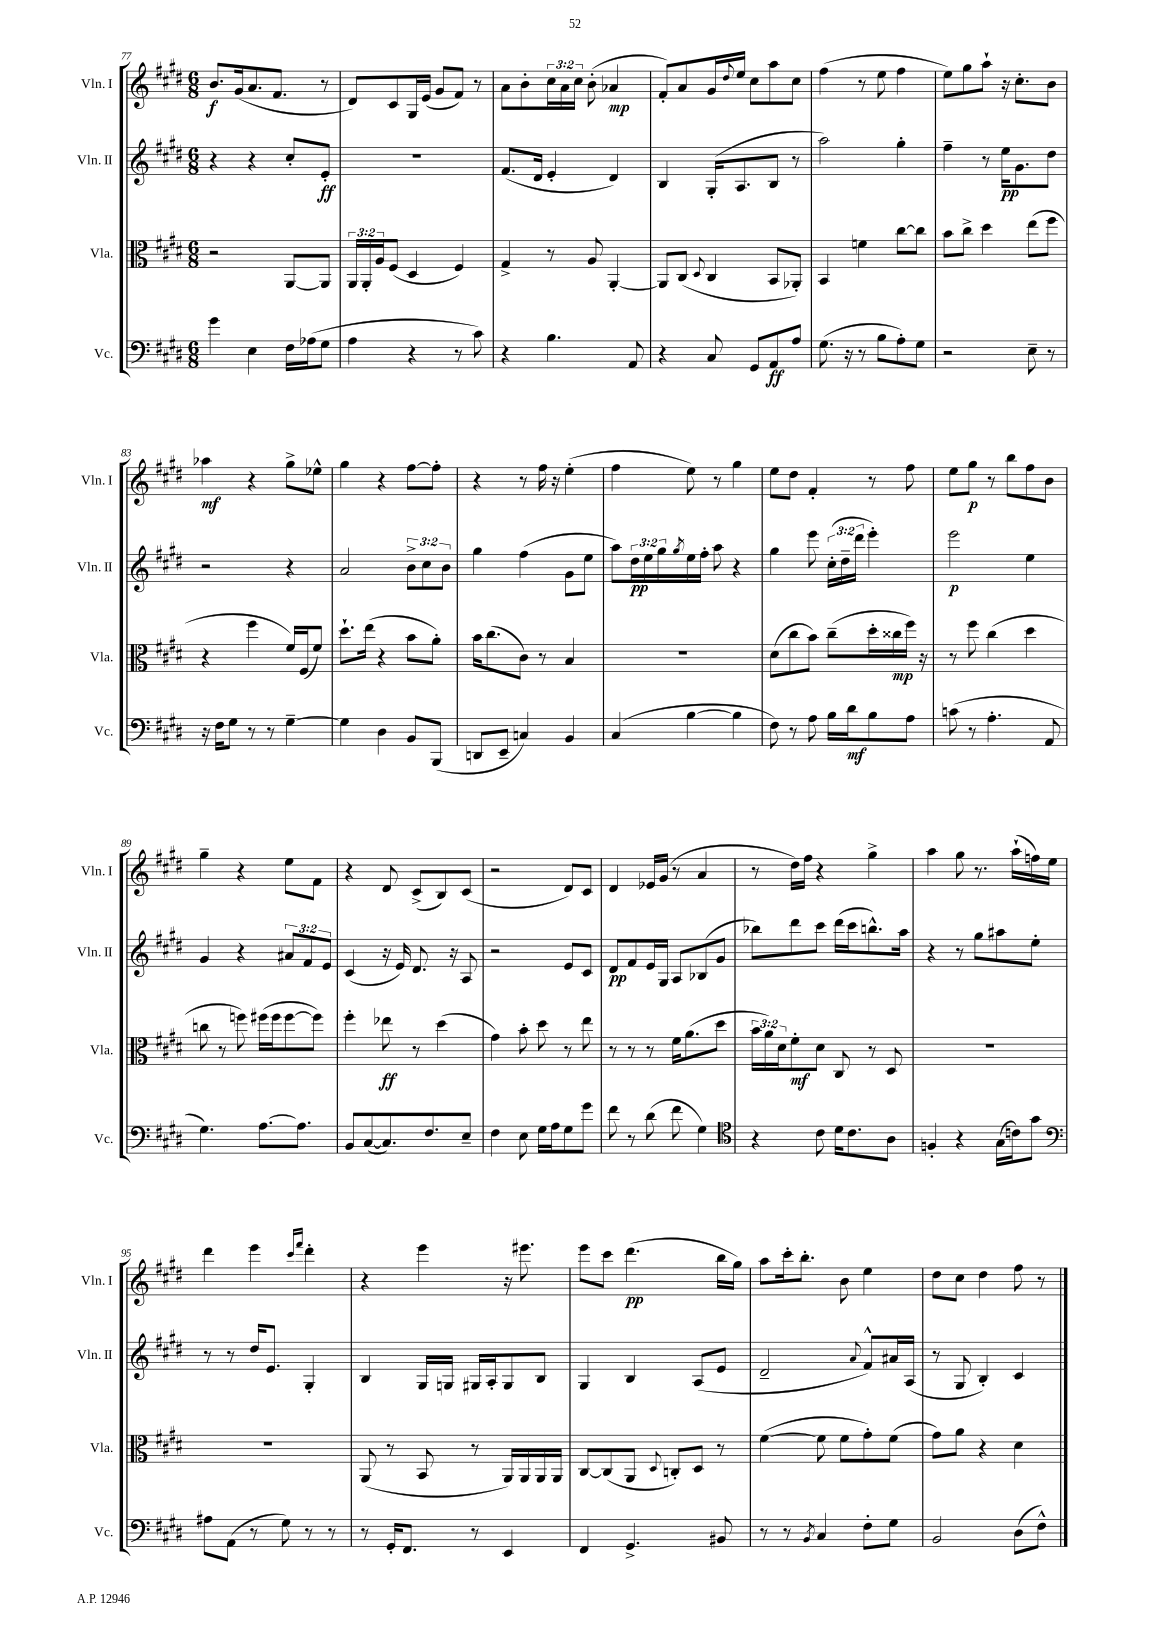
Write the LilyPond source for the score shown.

<<
\new StaffGroup <<
\new Staff = "s0" \with { instrumentName = "Vln. I" shortInstrumentName = "Vln. I" } {
    \clef treble \key e \major \numericTimeSignature \time 6/8 \override Staff.TupletNumber.text = #tuplet-number::calc-fraction-text
    b'8.\f gis'16( a'8. fis'8. r8 |
    dis'8) cis'8 gis16 e'16( gis'8 fis'8) r8 |
    a'8 b'8-. \tuplet 3/2 { cis''16 a'16 cis''16 } b'8-.( aes'4\mp |
    fis'8-.) a'8 gis'16 \appoggiatura { dis''8 } e''16 cis''8 a''8 cis''8 |
    fis''4( r8 e''8 fis''4 |
    e''8) gis''8 a''8-! r16 cis''8.-. b'8 |
    aes''4\mf r4 gis''8-> ees''8-^ |
    gis''4 r4 fis''8~ fis''8-. |
    r4 r8 fis''16 r16 e''4-.( |
    fis''4 e''8) r8 gis''4 |
    e''8 dis''8 fis'4-. r8 fis''8 |
    e''8 gis''8\p r8 b''8 fis''8 b'8 |
    gis''4-- r4 e''8 fis'8 |
    r4 dis'8 cis'8->( b8) cis'8( |
    r2 dis'8) cis'8 |
    dis'4 ees'16 gis'16( r8 a'4 |
    r8 dis''16) fis''16 r4 gis''4-> |
    a''4 gis''8 r8. a''16-!( f''16) e''16 |
    dis'''4 e'''4 \grace { cis'''16 fis'''16 } dis'''4-. |
    r4 e'''4 r16 eis'''8. |
    e'''8 cis'''8 dis'''4.\pp( b''16 gis''16) |
    a''8 cis'''16-. b''8.-. b'8 e''4 |
    dis''8 cis''8 dis''4 fis''8 r8 \bar "|." |
}
\new Staff = "s1" \with { instrumentName = "Vln. II" shortInstrumentName = "Vln. II" } {
    \clef treble \key e \major \numericTimeSignature \time 6/8 \override Staff.TupletNumber.text = #tuplet-number::calc-fraction-text
    r4 r4 cis''8-. e'8-.\ff |
    R2. |
    fis'8.( dis'16 e'4-. dis'4) |
    b4 gis16-.( a8. b8 r8 |
    a''2) gis''4-. |
    fis''4-- r8 e''16\pp gis'8. dis''8 |
    r2 r4 |
    a'2 \tuplet 3/2 { b'8-> cis''8 b'8 } |
    gis''4 fis''4( gis'8 e''8 |
    a''8) \tuplet 3/2 { dis''16\pp e''16 gis''16 } \acciaccatura { gis''8 } e''16 fis''16-. a''8 r4 |
    gis''4 e'''8 \tuplet 3/2 { cis''16-.( dis''16-- dis'''16 } e'''4-.) |
    e'''2\p e''4 |
    gis'4 r4 \tuplet 3/2 { ais'8 fis'8 e'8 } |
    cis'4( r16 e'16) dis'8. r16 a8 |
    r2 e'8 cis'8 |
    dis'8\pp fis'8 e'16 gis16 a8 bes8( gis'8 |
    bes''8) dis'''8 cis'''8 dis'''16( cis'''16 b''8.-^) a''16 |
    r4 r8 gis''8 ais''8 e''8-. |
    r8 r8 dis''16 e'8. gis4-. |
    b4 gis16 g16 gis16 a16-. gis8 b8 |
    gis4 b4 a8( e'8 |
    dis'2-- \appoggiatura { a'8 } fis'8-^) ais'16 a16( |
    r8 gis8 b4-.) cis'4 \bar "|." |
}
\new Staff = "s2" \with { instrumentName = "Vla." shortInstrumentName = "Vla." } {
    \clef alto \key e \major \numericTimeSignature \time 6/8 \override Staff.TupletNumber.text = #tuplet-number::calc-fraction-text
    r2 a,8~ a,8 |
    \tuplet 3/2 { a,16 a,16-. a16 } fis8( dis4 fis4) |
    gis4-> r8 a8 a,4~-. |
    a,8 cis8( \appoggiatura { dis8 } cis4 b,8 aes,8-.) |
    b,4 f'4 cis''8~ cis''8 |
    b'8 cis''8-> dis''4 e''8( fis''8 |
    r4 fis''4 fis'16) fis16( fis'8) |
    dis''8.-! e''16( r4 b'8 a'8-.) |
    b'16 cis''8.( cis'8) r8 b4 |
    R2. |
    dis'8( cis''8 b'8) cis''8--( dis''16-. cisis''16\mp fis''16) r16 |
    r8 fis''8 cis''4( dis''4 |
    c''8 r8 f''8) fis''16( fis''16 fis''8~ fis''8) |
    fis''4-. ees''8\ff r8 dis''4( |
    gis'4) b'8-. dis''8 r8 e''8 |
    r8 r8 r8 fis'16 a'8.( dis''8 |
    \tuplet 3/2 { b'16 a'16) dis'16 } fis'8-.\mf dis'8 cis8 r8 dis8 |
    R2. |
    R2. |
    a,8( r8 b,8 r8 a,16) a,16 a,16 a,16 |
    cis8~ cis8( a,8 \appoggiatura { dis8 } c8-.) dis8 r8 |
    fis'4~( fis'8 fis'8 gis'8-.) fis'8( |
    gis'8) a'8 r4 dis'4 \bar "|." |
}
\new Staff = "s3" \with { instrumentName = "Vc." shortInstrumentName = "Vc." } {
    \clef bass \key e \major \numericTimeSignature \time 6/8
    gis'4 e4 fis16 aes16( gis8 |
    a4 r4 r8 cis'8) |
    r4 b4. a,8 |
    r4 cis8 gis,8 a,8\ff a8 |
    gis8.( r16 r8 b8 a8-.) gis8 |
    r2 e8-- r8 |
    r16 fis16 gis8 r8 r8 gis4~-- |
    gis4 dis4 b,8 b,,8( |
    d,8 e,8-- c4) b,4 |
    cis4( b4~ b4 |
    fis8) r8 a8 b16 dis'16\mf b8 a8 |
    c'8( r8 a4.-. a,8 |
    gis4.) a8.~ a8. |
    b,8 cis8~( cis8.) fis8. e8-- |
    fis4 e8 gis16 a16 gis8 gis'8 |
    fis'8 r8 dis'8( fis'8 gis4) |
    \clef tenor r4 cis'8 dis'16 cis'8. a8 |
    f4-. r4 gis16( c'16) gis'8 |
    \clef bass ais8 a,8( r8 gis8) r8 r8 |
    r8 gis,16-. fis,8. r8 e,4 |
    fis,4 gis,4.-> bis,8 |
    r8 r8 \acciaccatura { b,8 } cis4 fis8-. gis8 |
    b,2 dis8( fis8-^) \bar "|." |
}
>>
>>
\layout { \context { \Score currentBarNumber = #77 } }
